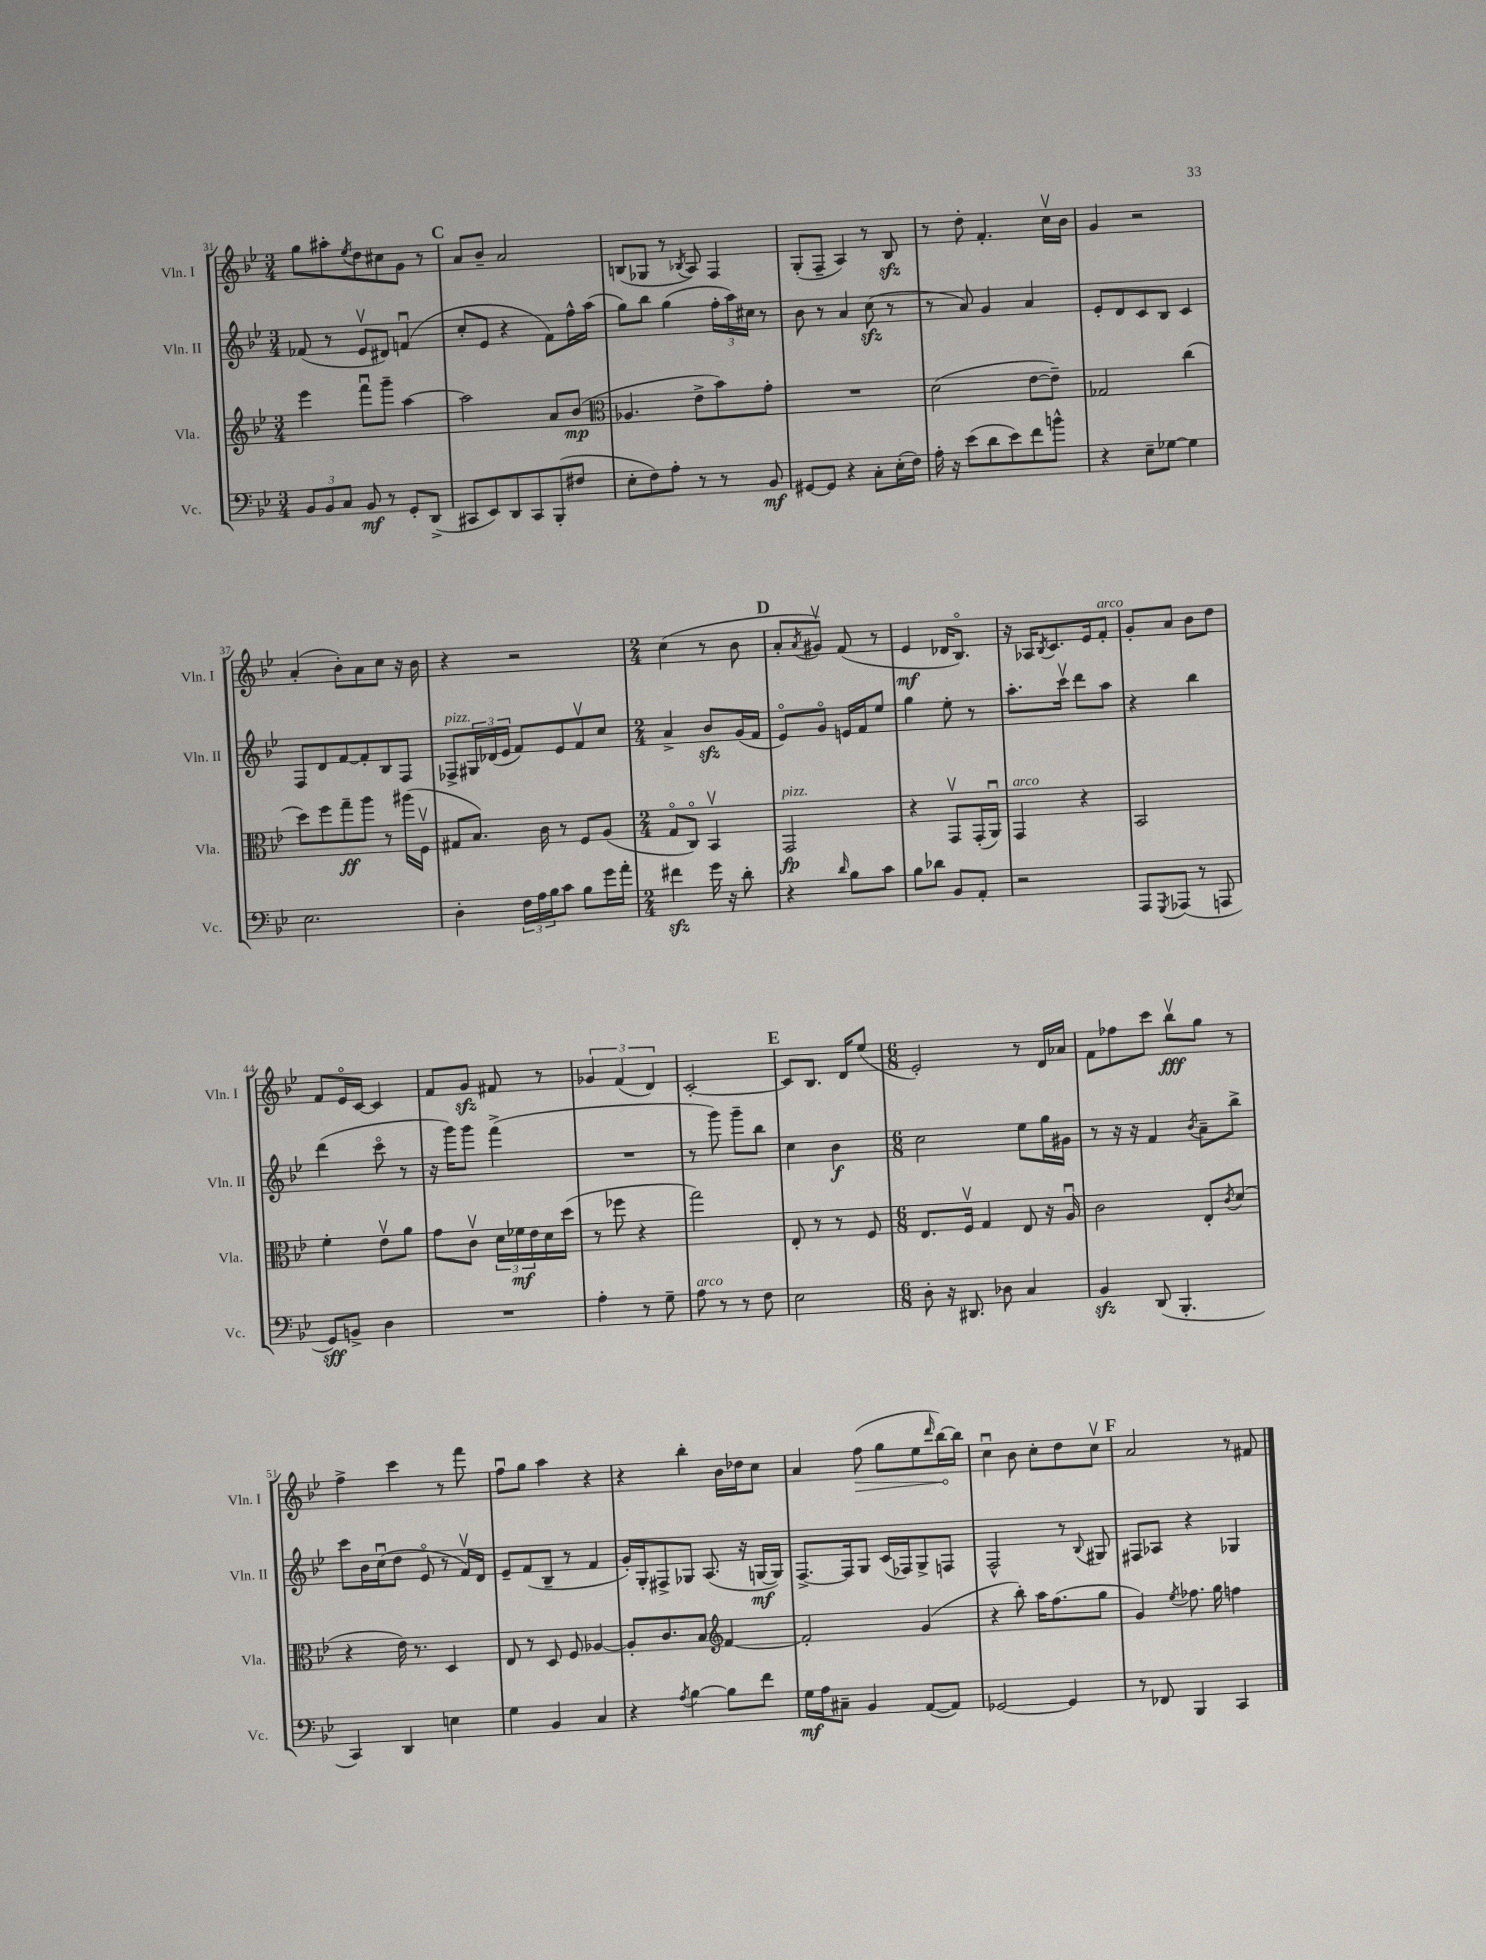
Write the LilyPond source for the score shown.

<<
\new StaffGroup <<
\new Staff = "s0" \with { instrumentName = "Vln. I" shortInstrumentName = "Vln. I" } {
    \clef treble \key bes \major \numericTimeSignature \time 3/4
    g''8 ais''8-. \acciaccatura { ees''8 } d''8 cis''8 g'8 r8 |
    \mark \markup { \bold "C" } a'8 bes'8-- a'2 |
    b8( ges8 r8 \acciaccatura { bes8 } a8) f4 |
    g8-.( f8-- a4) r8 bes8\sfz |
    r8 d''8-. f'4.-. c''16\upbow bes'16 |
    g'4 r2 |
    a'4-.( bes'8-.) a'8 c''8 r16 bes'16 |
    r4 r2 |
    \numericTimeSignature \time 2/4 c''4( r8 bes'8 |
    \mark \markup { \bold "D" } a'8-. \acciaccatura { a'8 } gis'8\upbow) f'8( r8 |
    ees'4\mf des'16 bes8.\flageolet) |
    r16 aes16 \acciaccatura { bes8 } c'8. ees'16 f'8-.^\markup { \italic "arco" } |
    g'8-. a'8 bes'8 d''8 |
    f'8 ees'16\flageolet c'16~ c'4 |
    f'8 g'8\sfz fis'8 r8 |
    \tuplet 3/2 { ges'4 f'4( d'4) } |
    c'2~-. |
    \mark \markup { \bold "E" } c'8 bes8. d'16 ees''8( |
    \numericTimeSignature \time 6/8 ees'2-.) r8 d'16 aes'16 |
    f'8 fes''8 c'''8 bes''8\upbow\fff g''8 r8 |
    f''4-> c'''4 r8 f'''8 |
    f''8\downbow g''8 a''4 r4 |
    r4 bes''4-. bes'16 des''16 c''8 |
    a'4 \once \override Hairpin.circled-tip = ##t f''8\>( g''8 ees''8 \grace { d'''16 } bes''16~\!) bes''16 |
    c''4\downbow bes'8 c''8-. d''8 c''8\upbow |
    \mark \markup { \bold "F" } a'2 r8 fis'8 \bar "|." |
}
\new Staff = "s1" \with { instrumentName = "Vln. II" shortInstrumentName = "Vln. II" } {
    \clef treble \key bes \major \numericTimeSignature \time 3/4
    fes'8( r8 ees'8\upbow dis'8) f'4\downbow( |
    \mark \markup { \bold "C" } c''8-. ees'8 r4 f'8) f''16-^ a''16( |
    g''8) bes''8 g''4( \tuplet 3/2 { f''16-. a''16) cis''16 } r8 |
    bes'8 r8 a'4 c''8\sfz( r8 |
    r8 a'8) g'4 a'4 |
    ees'8-. d'8 c'8 bes8 c'4 |
    f8 d'8 f'8~ f'8-. bes8 f8 |
    fes8->^\markup { \italic "pizz." } \tuplet 3/2 { gis16 des'16( ees'16 } f'8) ees'8 f'8\upbow c''8 |
    \numericTimeSignature \time 2/4 a'4-> bes'8\sfz g'16( f'16 |
    \mark \markup { \bold "D" } ees'8\flageolet) g'8\flageolet e'16 f'16 ees''8 |
    g''4 ees''8-. r8 |
    a''8.-. c'''16\upbow d'''8 a''8 |
    r4 bes''4 |
    d'''4( c'''8\flageolet r8 |
    r16 g'''16) g'''8 f'''4->( |
    R2 |
    r8 g'''8) g'''8-- bes''8 |
    \mark \markup { \bold "E" } c''4 bes'4\f |
    \numericTimeSignature \time 6/8 c''2 ees''8 g''16 gis'16 |
    r8 r16 r16 f'4 \acciaccatura { bes'8 } a'8-- bes''8-> |
    c'''8 bes'16 c''16\downbow( d''8 ees'8\flageolet r8 f'16\upbow) d'16 |
    ees'8-- f'8( bes8-- r8 f'4 |
    g'16-.) g16-. fis8-> ges8 a8.( r16 g16~\mf g16) |
    f8.~-> f16 g8 c'16( fes16) g8-> f8 |
    f2-^ r8 \appoggiatura { bes8 } gis8 |
    \mark \markup { \bold "F" } fis8 aes8 r4 ges4 \bar "|." |
}
\new Staff = "s2" \with { instrumentName = "Vla." shortInstrumentName = "Vla." } {
    \clef treble \key bes \major \numericTimeSignature \time 3/4
    ees'''4 f'''8\downbow g'''8-- a''4~ |
    \mark \markup { \bold "C" } a''2 a'8 bes'8\mp( |
    \clef alto aes4. ees'8-> bes'8) g'8-. |
    R2. |
    d'2( ees'8~ ees'8--) |
    ges2 c''4( |
    d''8) f''8 g''8--\ff a''8 r8 ais''16( f16\upbow |
    gis8 bes8.) c'16 r8 f8 a8( |
    \numericTimeSignature \time 2/4 g8\flageolet c8\flageolet) bes,4\upbow |
    \mark \markup { \bold "D" } g,2\fp^\markup { \italic "pizz." } |
    r4 g,8\upbow g,16-.( a,16\downbow) |
    g,4^\markup { \italic "arco" } r4 |
    bes,2 |
    f'4-. ees'8\upbow a'8 |
    g'8 c'8\upbow \tuplet 3/2 { d'16 fes'16\mf ees'16 } d'16 d''16( |
    r8 fes''8 r4 |
    g''2) |
    \mark \markup { \bold "E" } ees8-. r8 r8 f8 |
    \numericTimeSignature \time 6/8 ees8. f16\upbow g4 ees8 r16 a16\downbow |
    c'2 ees8-. \acciaccatura { c'8 } d'8( |
    r4 ees'16) r8. d4 |
    ees8 r8 d8 f8 aes4~ |
    aes8-. c'8. bes8. \clef treble f'4~ |
    f'2-. g'4( |
    r4 bes''8-.) a''16 f''8.( g''8 |
    \mark \markup { \bold "F" } g'4) \acciaccatura { ees''8 } fes''8. g''16 f''4 \bar "|." |
}
\new Staff = "s3" \with { instrumentName = "Vc." shortInstrumentName = "Vc." } {
    \clef bass \key bes \major \numericTimeSignature \time 3/4
    \tuplet 3/2 { bes,8 bes,8 c8 } bes,8\mf r8 g,8-. d,8->( |
    \mark \markup { \bold "C" } cis,8 ees,8) d,8 cis,8 bes,,8-.( fis8 |
    ees8-. f8) a8-. r8 r8 bes,8\mf |
    gis,8~ gis,8 r4 c8-. ees16-.( f16) |
    a16-. r16 ees'8( d'8 ees'8) f'8 b'8-^ |
    r4 ees8-- ges8~ ges4 |
    ees2. |
    d4-. \tuplet 3/2 { f16 a16 bes16 } c'8 bes8 g'16 a'16-. |
    \numericTimeSignature \time 2/4 fis'4\sfz g'16 r16 d'8-. |
    \mark \markup { \bold "D" } r4 \grace { d'16 } bes8 c'8 |
    bes8 des'8 bes,8 a,8-. |
    r2 |
    a,,8 \acciaccatura { g,,8 } aes,,8( r8 a,,8 |
    g,8\sff) b,8-> d4 |
    R2 |
    a4-. r8 g8-- |
    a8^\markup { \italic "arco" } r8 r8 f8 |
    \mark \markup { \bold "E" } ees2 |
    \numericTimeSignature \time 6/8 d8-. r16 dis,8. des8 c4 |
    bes,4\sfz d,8( bes,,4.-. |
    c,4) d,4 e4 |
    g4 bes,4 c4 |
    r4 \acciaccatura { a8 } bes4~ bes8 f'8 |
    g16\mf a16 cis8-- bes,4 a,8~( a,8) |
    ges,2~ ges,4 |
    \mark \markup { \bold "F" } r8 fes,8 bes,,4 c,4 \bar "|." |
}
>>
>>
\layout { \context { \Score currentBarNumber = #31 } }
